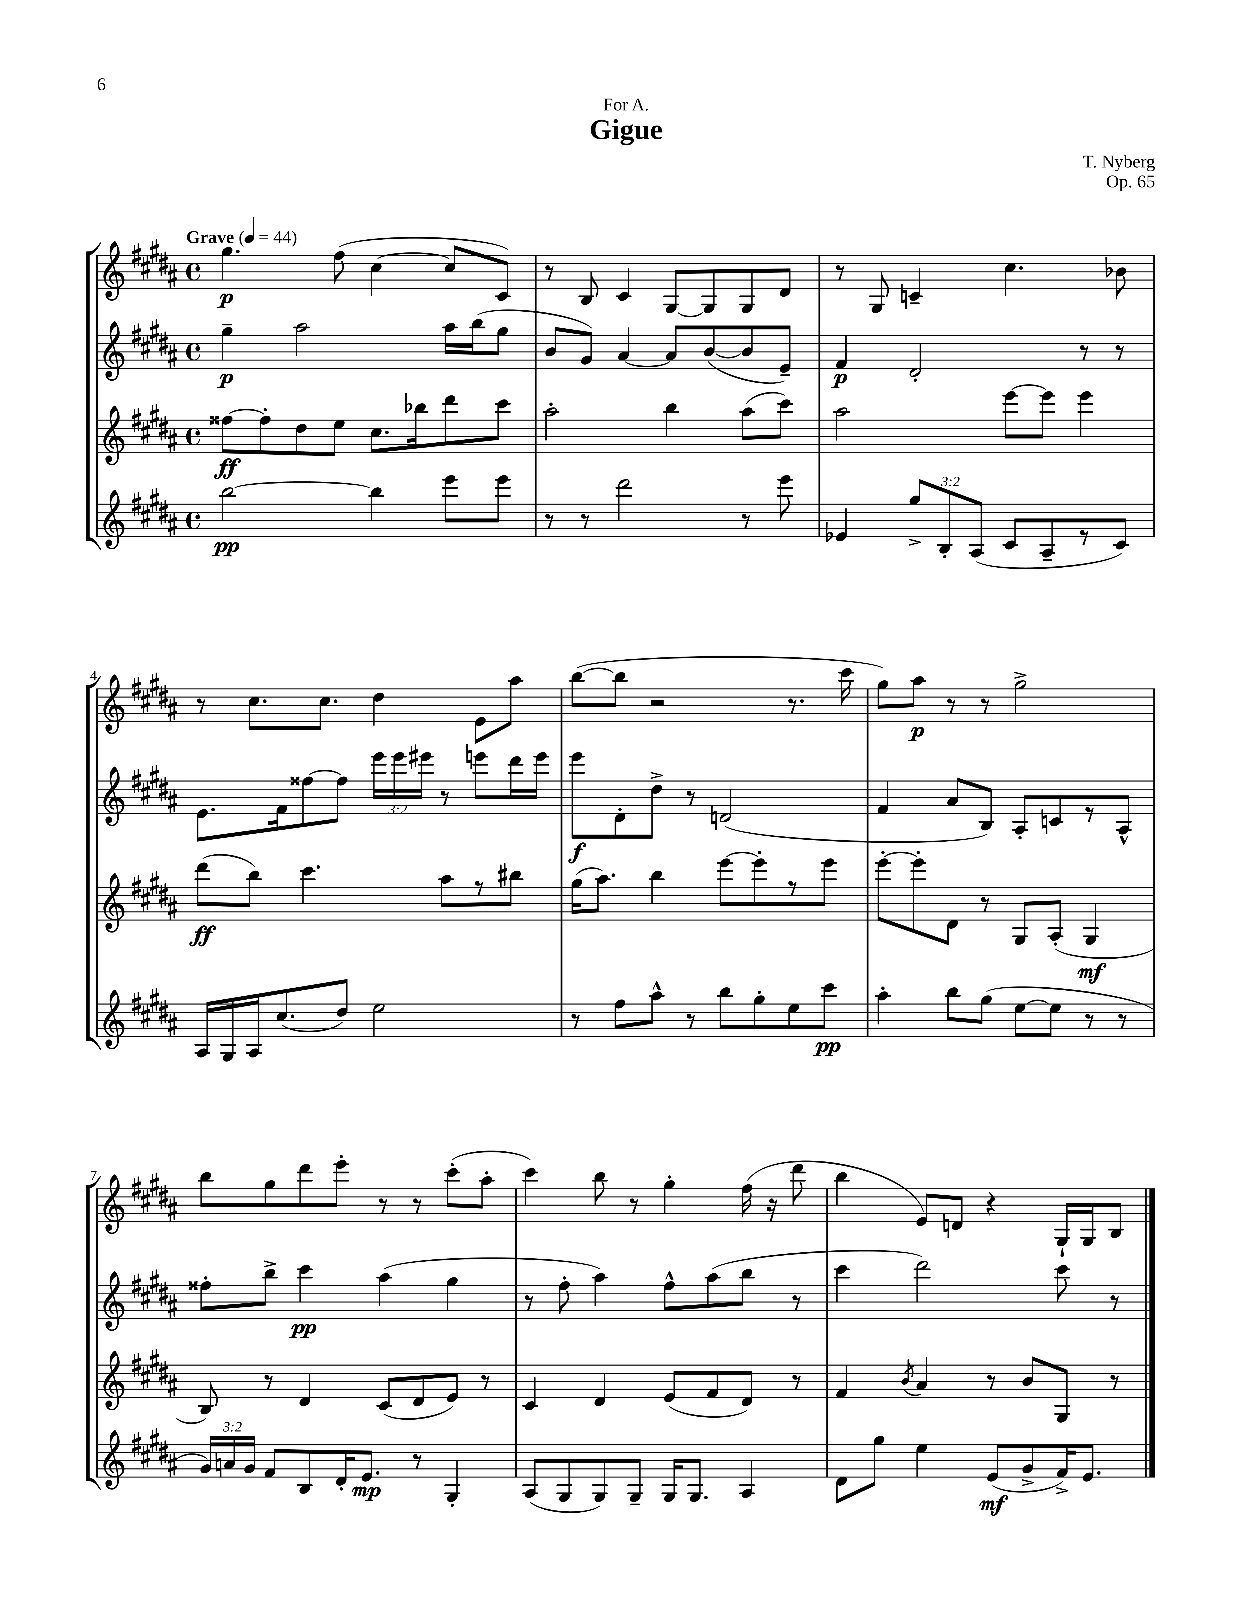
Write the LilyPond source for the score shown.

\header { title = "Gigue" composer = "T. Nyberg" dedication = "For A." opus = "Op. 65" }
<<
\new StaffGroup <<
\new Staff = "s0" {
    \clef treble \key b \major \defaultTimeSignature \time 4/4 \tempo "Grave" 4 = 44
    \autoBeamOff gis''4.\p fis''8( cis''4~ cis''8[ cis'8]) |
    r8 b8 cis'4 gis8[~ gis8 gis8 dis'8] |
    r8 gis8 c'4-- cis''4. bes'8 |
    r8 cis''8.[ cis''8.] dis''4 e'8[ ais''8] |
    b''8[~( b''8] r2 r8. cis'''16 |
    gis''8[) ais''8]\p r8 r8 gis''2-> |
    b''8[ gis''8 dis'''8 e'''8]-. r8 r8 cis'''8[-.( ais''8]-. |
    cis'''4) b''8 r8 gis''4-. fis''16( r16 dis'''8 |
    b''4 e'8[) d'8] r4 gis16[-! gis16 b8] \bar "|." |
}
\new Staff = "s1" {
    \clef treble \key b \major \defaultTimeSignature \time 4/4 \override Staff.TupletNumber.text = #tuplet-number::calc-fraction-text
    \autoBeamOff gis''4--\p ais''2 ais''16[ b''16( gis''8] |
    b'8[ gis'8]) ais'4~ ais'8[ b'8~( b'8 e'8]--) |
    fis'4\p dis'2-. r8 r8 |
    e'8.[ fis'16 fisis''8~ fisis''8] \tuplet 3/2 { e'''16[ e'''16 eis'''16] } r8 e'''8[ dis'''16 e'''16] |
    e'''8[\f dis'8-. dis''8]-> r8 d'2( |
    fis'4 ais'8[ b8]) ais8[-. c'8 r8 ais8]-^ |
    fisis''8[-. b''8]-> cis'''4\pp ais''4( gis''4 |
    r8 fis''8-. ais''4) fis''8[-^ ais''8( b''8] r8 |
    cis'''4 dis'''2) cis'''8 r8 \bar "|." |
}
\new Staff = "s2" {
    \clef treble \key b \major \defaultTimeSignature \time 4/4
    \autoBeamOff fisis''8[~\ff fisis''8-. dis''8 e''8] cis''8.[ bes''16 dis'''8 cis'''8] |
    ais''2-. b''4 ais''8[( cis'''8]) |
    ais''2 e'''8[~ e'''8] e'''4 |
    dis'''8[\ff( b''8]) cis'''4. ais''8[ r8 bis''8] |
    gis''16[( ais''8.]) b''4 e'''8[~ e'''8-. r8 e'''8] |
    e'''8[~-. e'''8-. dis'8] r8 gis8[ ais8]-.( gis4\mf |
    b8) r8 dis'4 cis'8[( dis'8 e'8]) r8 |
    cis'4 dis'4 e'8[( fis'8 dis'8]) r8 |
    fis'4 \acciaccatura { b'8 } ais'4 r8 b'8[ gis8] r8 \bar "|." |
}
\new Staff = "s3" {
    \clef treble \key b \major \defaultTimeSignature \time 4/4 \override Staff.TupletNumber.text = #tuplet-number::calc-fraction-text
    \autoBeamOff b''2~\pp b''4 e'''8[ e'''8] |
    r8 r8 dis'''2 r8 e'''8 |
    ees'4 \tuplet 3/2 { gis''8[-> b8-. ais8]( } cis'8[ ais8-- r8 cis'8]) |
    ais16[ gis16 ais16 cis''8.( dis''8]) e''2 |
    r8 fis''8[ ais''8]-^ r8 b''8[ gis''8-. e''8 cis'''8]\pp |
    ais''4-. b''8[ gis''8]( e''8[~ e''8] r8 r8 |
    \tuplet 3/2 { gis'16[) a'16 gis'16] } fis'8[ b8 dis'16-. e'8.]\mp r8 gis4-. |
    ais8[( gis8 gis8) gis8]-- gis16[ gis8.] ais4 |
    dis'8[ gis''8] e''4 e'8[\mf( gis'8-> fis'16->) e'8.] \bar "|." |
}
>>
>>
